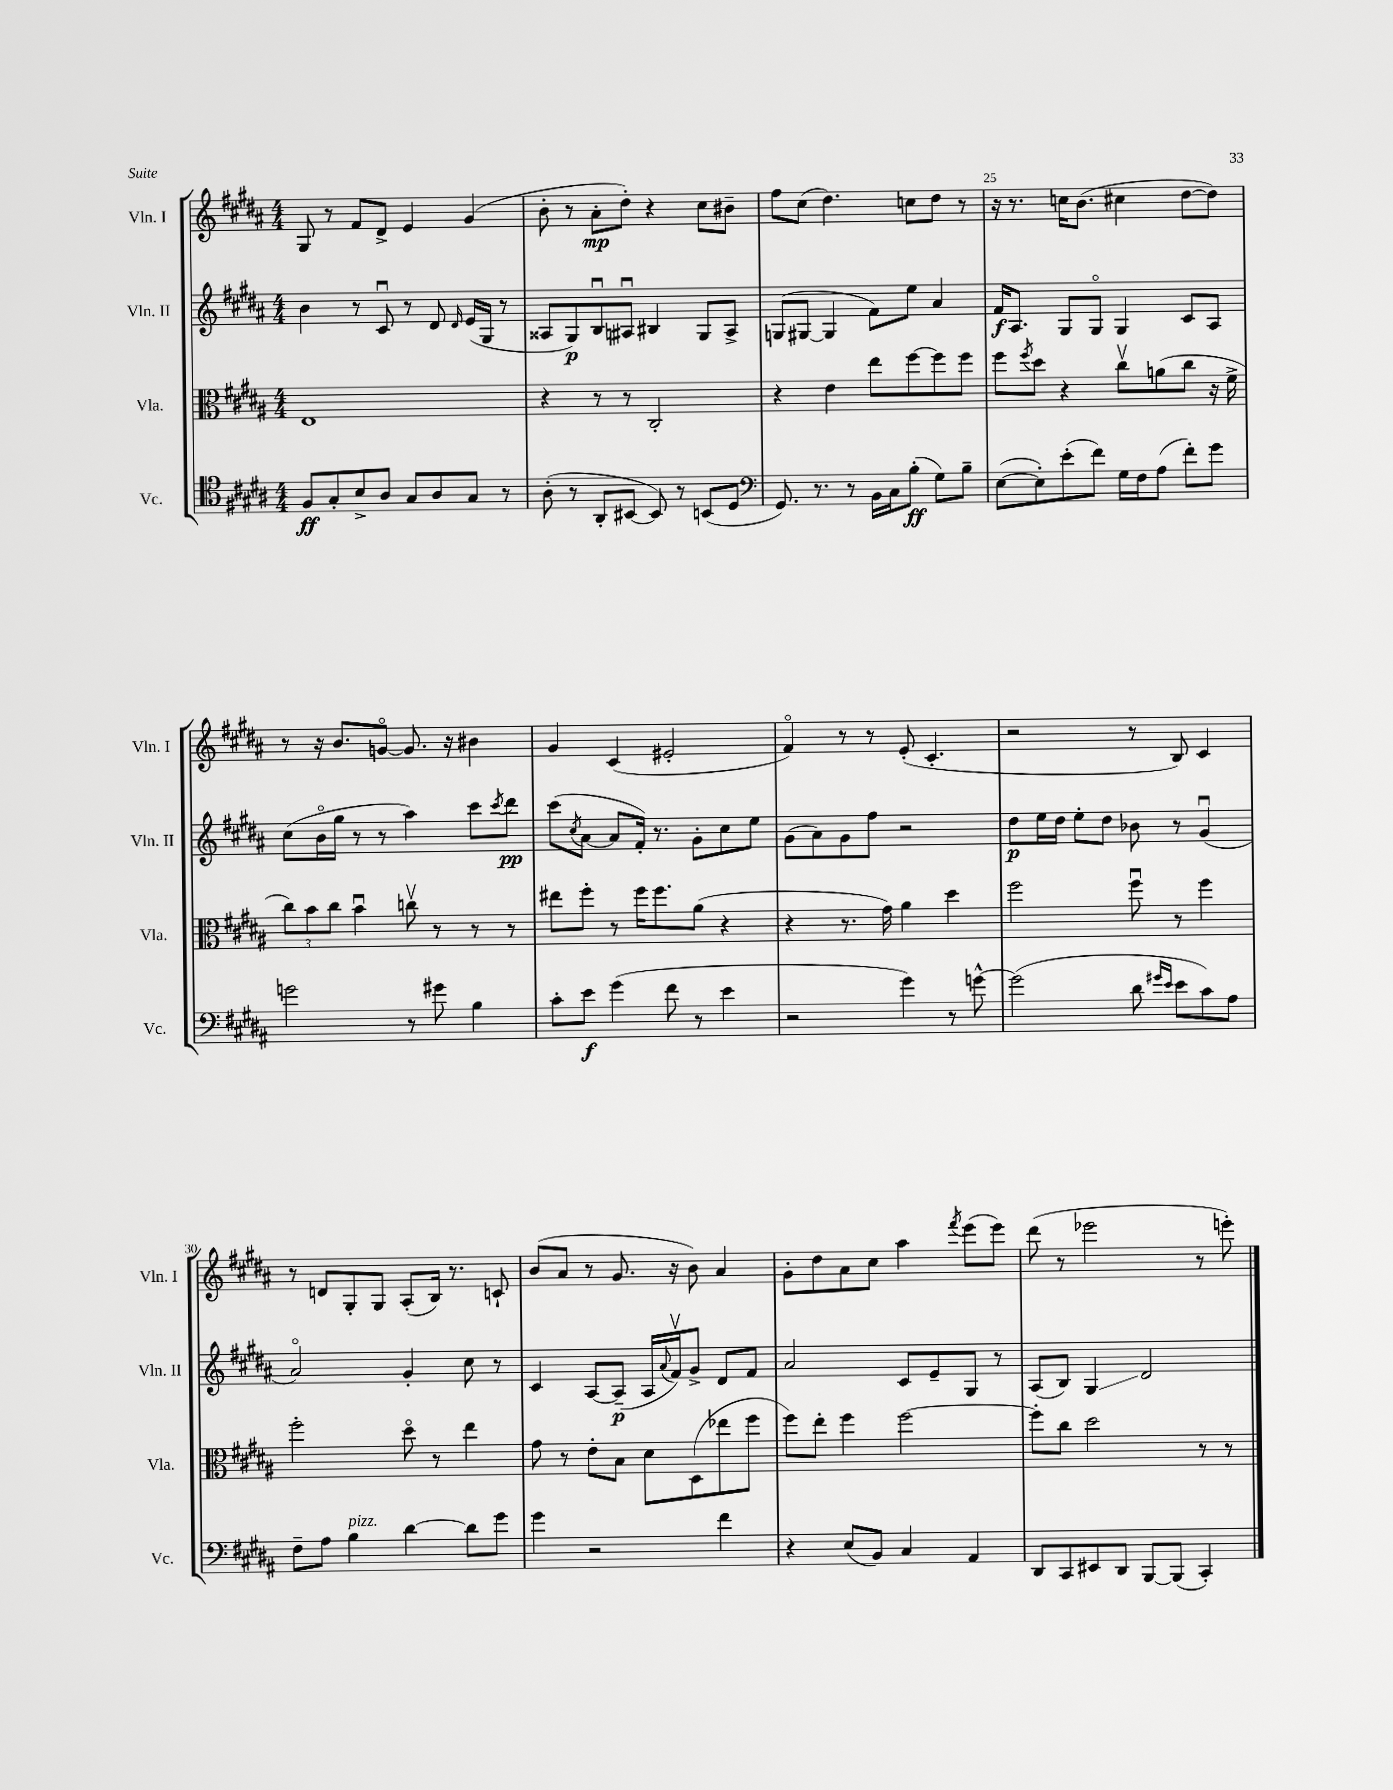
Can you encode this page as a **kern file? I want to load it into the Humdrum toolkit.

**kern	**kern	**kern	**kern
*staff4	*staff3	*staff2	*staff1
*clefC4	*clefC3	*clefG2	*clefG2
*k[f#c#g#d#a#]	*k[f#c#g#d#a#]	*k[f#c#g#d#a#]	*k[f#c#g#d#a#]
*M4/4	*M4/4	*M4/4	*M4/4
8F#	1E	4b	8G#
8G#'	.	.	8r
8B^	.	8r	8f#
8A#	.	8c#u	8d#^
8G#	.	8r	4e
8A#	.	8d#	.
.	.	16qqd#	.
8G#	.	(16e	(4g#
.	.	16G#	.
8r	.	8r	.
=	=	=	=
(8A#'	4r	8A##	8b'
8r	.	8G#)	8r
8AA#'	8r	8Bu	8a#'
[8BB#	8r	8A#u	8dd#')
8BB#])	2C#'	4B#	4r
8r	.	.	.
(8BB	.	8G#	8cc#
8D#	.	8A#^	8b#~
=	=	=	=
*clefF4	*	*	*
8.GG#)	4r	(8G	8ff#
.	.	[8G#	(8cc#
8.r	.	.	.
.	4e	4G#]	4.dd#)
8r	.	.	.
16BB	8ee	8f#)	.
16C#	.	.	.
(8B'	[8ff#	8ee	8cc
8G#)	8ff#]	4a#	8dd#
8B~	8ff#	.	8r
=	=	=	=
([8E	8ff#	16f#	16r
.	.	8.A#	8.r
.	8qff#	.	.
8E'])	8dd#	.	.
(8e'	4r	8G#	16cc
.	.	.	(8.b
8f#)	.	8G#o	.
16G#	8cc#v	4G#	4cc#
16F#	.	.	.
(8A#	(8a	.	.
8f#')	8cc#	8c#	[8dd#
8g#	16r	8A#	8dd#])
.	16f#^	.	.
=	=	=	=
2g	12cc#)	(8cc#	8r
.	12b	.	.
.	.	16bo	16r
.	12cc#	.	.
.	.	16gg#	8.b
.	4bu	8r	.
.	.	8r	[8go
8r	8ccv	4aa#)	8.g]
8g#	8r	.	.
.	.	.	16r
4B	8r	8ccc#	4b#
.	.	8qccc#	.
.	8r	8ddd#	.
=	=	=	=
8c#'	8ee#	(8ccc#	4g#
.	.	8qcc#	.
8e	8ff#'	[8a#	.
(4g#	8r	8a#]	(4c#
.	16ff#	16f#')	.
.	8.ff#	8.r	.
8f#	.	.	2e#'
8r	(8a#	8g#'	.
4e	4r	8cc#	.
.	.	8ee	.
=	=	=	=
2r	4r	(8g#	4f#o)
.	.	8a#)	.
.	8.r	8g#	8r
.	.	8ff#	8r
.	16g#)	.	.
4g#)	4a#	2r	(8e'
.	.	.	4.c#'
8r	4dd#	.	.
[8g^^	.	.	.
=	=	=	=
(2g]	2ff#	8dd#	2r
.	.	16ee	.
.	.	16dd#	.
.	.	8ee'	.
.	.	8dd#	.
8d#	8ff#u	8b-	8r
16qqg#	.	.	.
16qqe	.	.	.
8e	8r	8r	8B)
8c#)	4ff#	(4g#u	4c#
8A#	.	.	.
=	=	=	=
8F#~	2ff#'	2a#o)	8r
8A#	.	.	8d
4B	.	.	8G#'
.	.	.	8G#
[4d#	8dd#o	4g#'	(8A#'
.	8r	.	16B)
.	.	.	8.r
8d#]	4ee	8cc#	.
8g#	.	8r	8c`
=	=	=	=
4g#	8g#	4c#	(8b
.	8r	.	8a#
2r	8e'	[8A#	8r
.	8B	(8A#~]	8.g#
.	8d#	16A#	.
.	.	8qqa#	.
.	.	16f#v)	16r
.	(8D#	8g#^	8b)
4f#	8ee-	8d#	4a#
.	8ff#	8f#	.
=	=	=	=
4r	8ff#)	2a#	8g#'
.	8ee'	.	8dd#
(8E	4ff#	.	8a#
8BB)	.	.	8cc#
4C#	[2ff#	8c#	4aa#
.	.	8e~	.
.	.	.	8qfff#
4AA#	.	8G#	(8eee
.	.	8r	8eee)
=	=	=	=
8DD#	8ff#']	(8A#	(8ddd#
8CC#	8cc#	8B)	8r
8EE#	2dd#	4G#	2eee-
8DD#	.	.	.
[8BBB	.	2d#	.
(8BBB]	.	.	.
4CC#')	8r	.	8r
.	8r	.	8eee')
==	==	==	==
*-	*-	*-	*-
